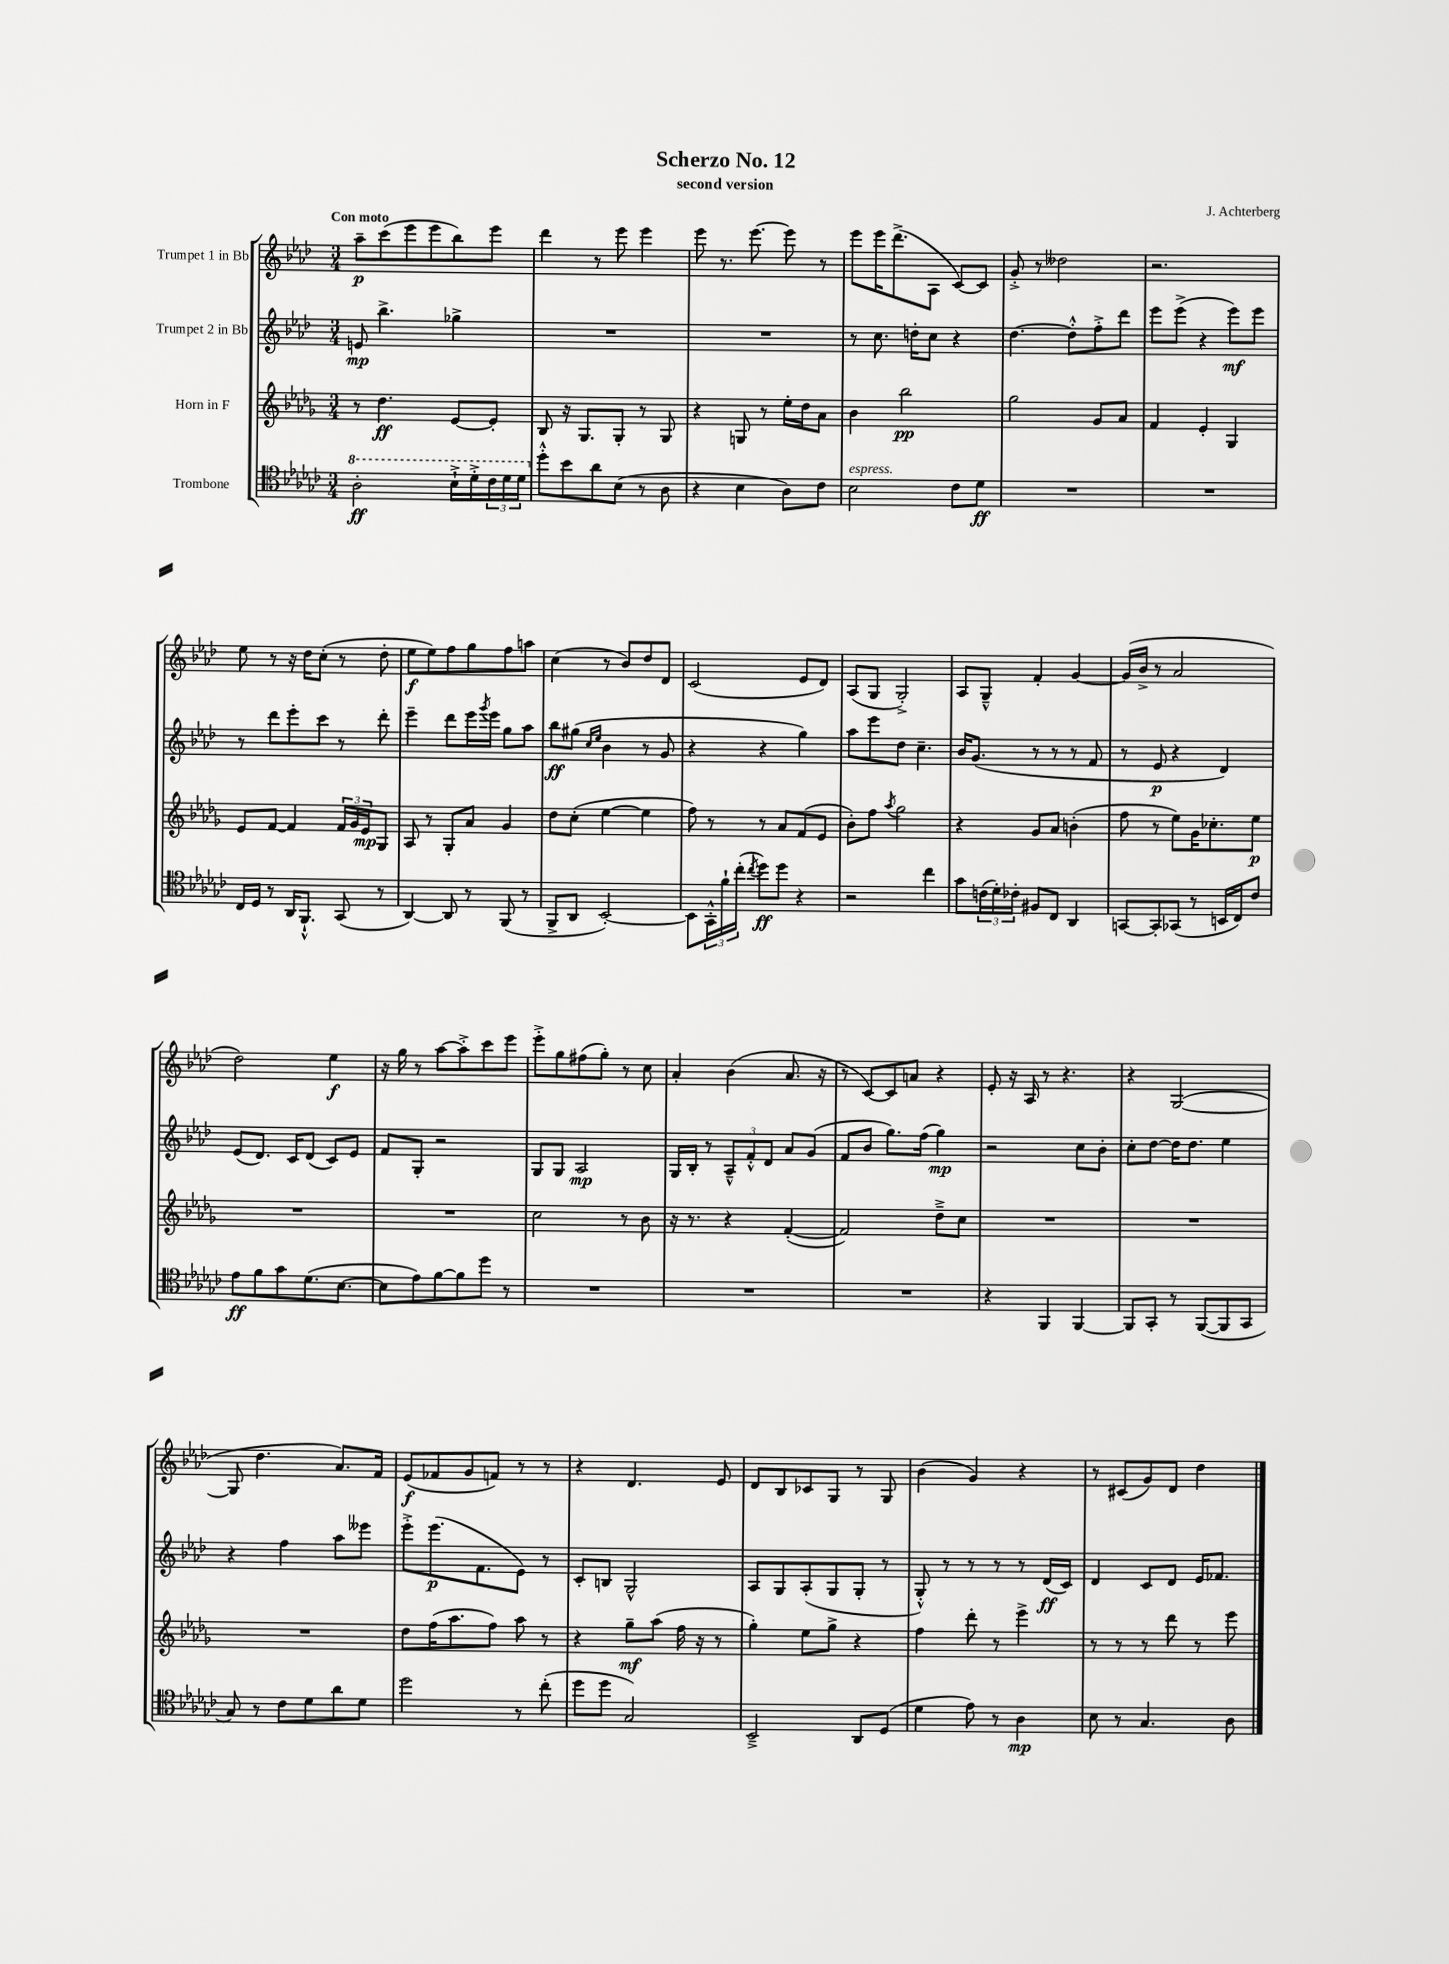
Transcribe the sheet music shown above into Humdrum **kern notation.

**kern	**kern	**kern	**kern
*staff4	*staff3	*staff2	*staff1
*clefC4	*clefG2	*clefG2	*clefG2
*k[b-e-a-d-g-c-]	*k[b-e-a-d-g-]	*k[b-e-a-d-]	*k[b-e-a-d-]
*M3/4	*M3/4	*M3/4	*M3/4
2a-'\	8r	8e/	8aa-~\L
.	4.dd-\	4.bb-^\	(8ccc\
.	.	.	8eee-\
.	.	.	8eee-\
16b-`^\LL	[8e-/L	4gg-^\	8bb-\)
16dd-'^\	.	.	.
24cc-\	8e-'/]J	.	8eee-\J
24dd-\	.	.	.
24dd-\JJ	.	.	.
=	=	=	=
8dd-'^^\L	8B-/	2.r	4ddd-\
8b-\	16r	.	.
.	8.G-/L	.	.
8a-\	.	.	8r
(8B-\J	8G-'/J	.	8eee-\
8r	8r	.	4eee-\
8A-\	8G-/	.	.
=	=	=	=
4r	4r	2.r	8eee-\
.	.	.	8.r
4B-\	8G/	.	.
.	.	.	[8.eee-\
.	8r	.	.
8A-\L)	16ee-'\LL	.	8eee-\]
.	16dd-\J	.	.
8c-\J	8a-\J	.	8r
=	=	=	=
2B-\	4b-\	8r	8eee-\L
.	.	8.cc\	16eee-\K
.	.	.	(8.ddd-^\
.	2bb-\	.	.
.	.	16dd'\LK	.
.	.	8cc\J	8A-\J
8c-\L	.	4r	[8c/L)
8d-\J	.	.	8c/]J
=	=	=	=
2.r	2gg-\	[4.dd-\	8g'^/
.	.	.	8r
.	.	.	2dd--\
.	.	8dd-'^^\]L	.
.	8g-/L	8ff'^\	.
.	8a-/J	8ddd-\J	.
=	=	=	=
2.r	4f/	8eee-\L	2.r
.	.	(8eee-^\J	.
.	4e-'/	4r	.
.	4G-/	8eee-\L)	.
.	.	8eee-\J	.
=	=	=	=
16C-/LL	8e-/L	8r	8ee-\
16D-/JJ	.	.	.
8r	[8f/J	8ddd-\L	8r
16AA-/LK	4f/]	8eee-'\	16r
8.FF`^^/J	.	.	16dd-\LK
.	.	8ccc\J	(8cc'\J
(8GG-/	24f/LL	8r	8r
.	24g-/	.	.
.	24e-/J	.	.
8r	8G-/J	8ddd-'\	8dd-'\
=	=	=	=
[4AA-/)	8A-/	4eee-~\	8ee-\L
.	8r	.	8ee-\)
8AA-/]	8G-'/L	8ddd-\L	8ff\
8r	8a-/J	16eee-\L	8gg\
.	.	8qggg/	.
.	.	16eee-\JJ	.
(8FF/	4g-/	8gg\L	8ff\
8r	.	8aa-\J	8aa\J
=	=	=	=
8FF^/L	8dd-\L	8bb-\L	(4cc\
8AA-/J	(8cc'\J	(8gg#\J	.
.	.	16qqcc/LL	.
.	.	16qqee-/JJ	.
[2BB-'/)	[4ee-\	4b-\	8r
.	.	.	8b-/L)
.	4ee-\]	8r	8dd-/
.	.	8g/	8d-/J
=	=	=	=
8BB-\]L	8ff\)	4r	(2c/
24GG-'^^\L	8r	.	.
24f`\	.	.	.
(24cc-'\JJ	.	.	.
8qcc-/	.	.	.
8dd-\L)	8r	4r	.
8dd-\J	8a-/L	.	.
4r	(8f/	4gg\)	8e-/L
.	8e-/J	.	8d-/J)
=	=	=	=
2r	8b-'\L)	8aa-\L	(8A-/L
.	8ff\J	8eee-\	8G/J
.	8qaa-/	.	.
.	2gg-\	8dd-\J	2G'^/)
.	.	4.cc~\	.
4cc-\	.	.	.
=	=	=	=
8g-\L	4r	16b-/LK	8A-/L
.	.	(8.g/J	.
(24c\L	.	.	8G~^^/J
24d-'\)	.	.	.
24c-'\JJ	.	.	.
8F#/L	8g-/L	8r	4f'/
8C-/J	8a-/J	8r	.
4AA-/	(4b'\	8r	[4g/
.	.	8f/	.
=	=	=	=
[8GG/L	8ff\	8r	(16g/]LL
.	.	.	16b-^/JJ
8GG'/]	8r	8e-/	8r
(8GG-/J	8ee-\L)	4r	2a-/
8r	16g-\K	.	.
.	8.cc-'\	.	.
16BB/LL	.	4d-/)	.
16C-/J)	.	.	.
8c-/J	8ee-\J	.	.
=	=	=	=
8e-\L	2.r	(8e-/L	2dd-\)
8f\	.	8.d-/J)	.
8g-\	.	.	.
.	.	16c/LK	.
(8.d-\	.	(8d-/J	.
.	.	8c/L)	4ee-\
[8.B-\J	.	.	.
.	.	8e-/J	.
=	=	=	=
8B-\]L	2.r	8f/L	16r
.	.	.	16gg\
8e-\)	.	8G'/J	8r
[8f\	.	2r	[8aa-\L
8f\]	.	.	8aa-'^\]
8dd-\J	.	.	8ccc\
8r	.	.	8eee-\J
=	=	=	=
2.r	2cc\	8G/L	8eee-'^\L
.	.	8G/J	8gg\
.	.	2A-/	(8ff#\
.	.	.	8gg'\J)
.	8r	.	8r
.	8b-\	.	8cc\
=	=	=	=
2.r	16r	16G/LL	4a-'/
.	8.r	16B-'/JJ	.
.	.	8r	.
.	4r	12A-~^^/L	(4b-\
.	.	12f'^^/	.
.	.	12d-/J	.
.	([4f'/	8a-/L	8.a-/
.	.	(8g/J	.
.	.	.	16r
=	=	=	=
2.r	2f/])	8f/L	8r
.	.	8b-/J	[8c/L)
.	.	8.gg\L)	8c/]
.	.	.	8a/J
.	.	(16ff\Jk	.
.	8dd-~^\L	4gg\)	4r
.	8cc\J	.	.
=	=	=	=
4r	2.r	2r	8e-'/
.	.	.	16r
.	.	.	16A-/
4FF/	.	.	8r
.	.	.	4.r
[4FF/	.	8cc\L	.
.	.	8b-'\J	.
=	=	=	=
8FF/]L	2.r	8cc'\L	4r
8GG-'/J	.	[8dd-\J	.
8r	.	16dd-\]LK	([2G/
.	.	8.dd-\J	.
([8FF/L	.	.	.
8FF/]	.	4ee-\	.
8GG-/J	.	.	.
=	=	=	=
8G-/)	2.r	4r	8G/]
8r	.	.	4.dd-\
8c-\L	.	4ff\	.
8d-\	.	.	.
8a-\	.	8aa-\L	8.a-/L)
8d-\J	.	8eee--\J	.
.	.	.	16f/Jk
=	=	=	=
2dd-\	8dd-\L	8eee-'^\L	(8e-/L
.	(16ff\K	(8.eee-\	8f-/
.	8.aa-\	.	.
.	.	.	8g/
.	.	8.f\	.
.	8ff\J)	.	8f/J)
8r	8aa-\	8e-\J)	8r
(8cc-'\	8r	8r	8r
=	=	=	=
8dd-\L	4r	8c'/L	4r
8dd-\J	.	8B/J	.
2G-/)	8gg-~\L	2G^^/	4.d-/
.	(8aa-\J	.	.
.	16ff\	.	.
.	16r	.	.
.	8r	.	8e-/
=	=	=	=
2BB-~^/	4gg-'\)	8A-/L	8d-/L
.	.	8G/	8B-/
.	8ee-\L	(8A-'/	8c-/
.	8gg-^\J	8G/	8G/J
8AA-/L	4r	8G'/J	8r
(8D-/J	.	8r	8G/
=	=	=	=
4d-\	4ff\	8G'^^/)	(4b-\
.	.	8r	.
8e-\)	8ddd-'\	8r	4g/)
8r	8r	8r	.
4A-\	4eee-^\	8r	4r
.	.	(16d-/LL	.
.	.	16c/JJ)	.
=	=	=	=
8B-\	8r	4d-/	8r
8r	8r	.	(8c#/L
4.G-/	8r	8c/L	8g/)
.	8ddd-\	8d-/J	8d-/J
.	8r	16e-/LK	4dd-\
.	.	8.f-/J	.
8A-\	8eee-\	.	.
==	==	==	==
*-	*-	*-	*-
